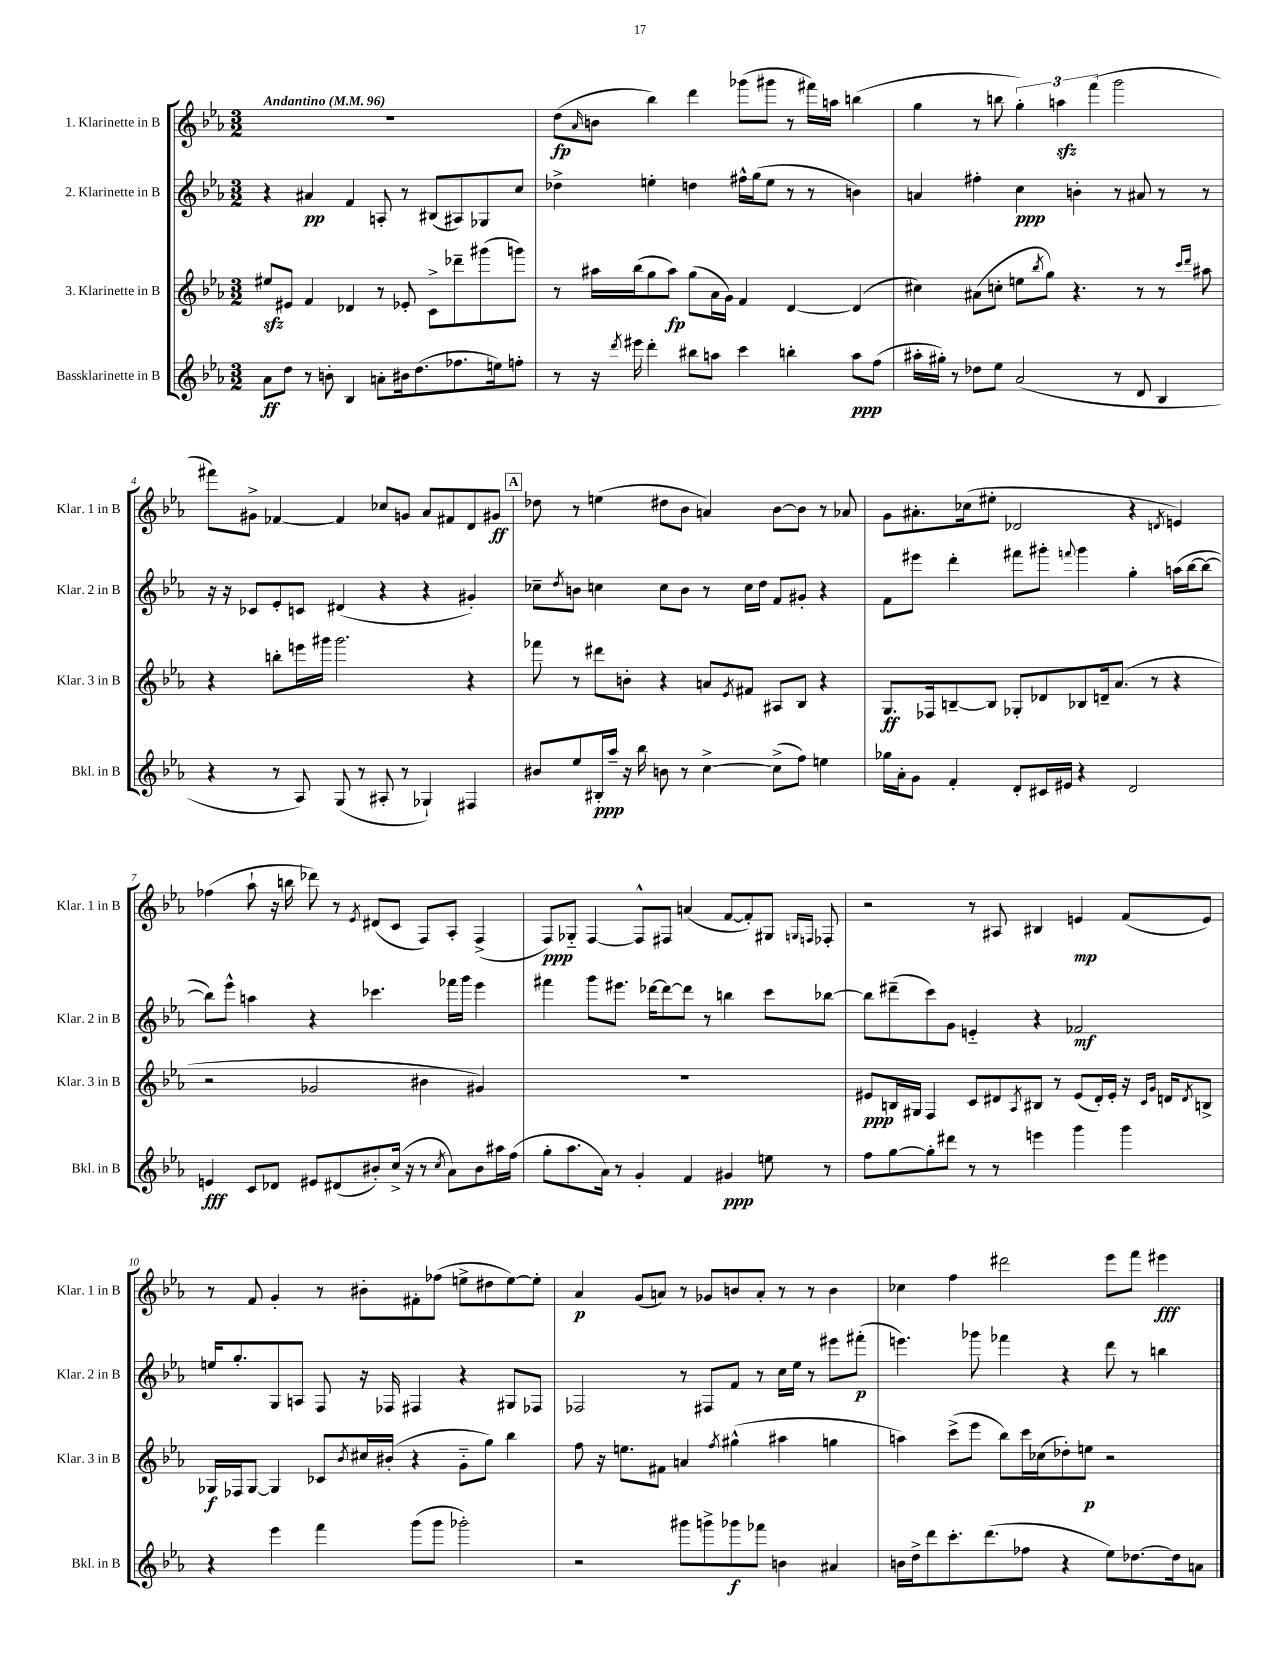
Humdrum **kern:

**kern	**dynam	**kern	**dynam	**kern	**dynam	**kern	**dynam
*part4	*part4	*part3	*part3	*part2	*part2	*part1	*part1
*staff4	*staff4	*staff3	*staff3	*staff2	*staff2	*staff1	*staff1
*I"Bassklarinette in B	*	*I"3. Klarinette in B	*	*I"2. Klarinette in B	*	*I"1. Klarinette in B	*
*I'Bkl. in B	*	*I'Klar. 3 in B	*	*I'Klar. 2 in B	*	*I'Klar. 1 in B	*
*clefG2	*	*clefG2	*	*clefG2	*	*clefG2	*
*k[b-e-a-]	*	*k[b-e-a-]	*	*k[b-e-a-]	*	*k[b-e-a-]	*
*M3/2	*	*M3/2	*	*M3/2	*	*M3/2	*
*MM96	*	*MM96	*	*MM96	*	*MM96	*
=1	=1	=1	=1	=1	=1	=1	=1
!	!	!	!	!	!	!LO:TX:a:B:t=Andantino	!
8a-\L	ff	8ee#Xzz/L	.	4r	.	1.r	.
8dd\J	.	8e#X/J	.	.	.	.	.
8r	.	4f/	.	4a#X/	pp	.	.
8bn'\	.	.	.	.	.	.	.
4B-/	.	4d-X/	.	4f/	.	.	.
8an'\L	.	8r	.	8An'/	.	.	.
16b#X\k	.	8e-X'/	.	8r	.	.	.
(8.dd\	.	.	.	.	.	.	.
.	.	8c^\L	.	(8B#X/L	.	.	.
8.ff-X\	.	8ddd-X~\	.	8A#X/)	.	.	.
.	.	(8ggg#X\	.	8G-X/	.	.	.
16een\k)	.	.	.	.	.	.	.
8ffn'\J	.	8gggn\J)	.	8cc/J	.	.	.
=2	=2	=2	=2	=2	=2	=2	=2
8r	.	8r	.	4dd-X^\	.	(8dd\L	fp
.	.	.	.	.	.	16qqa-/	.
16r	.	16aa#X\LL	.	.	.	8bn\J	.
8qddd/	.	.	.	.	.	.	.
16eee#X\	.	(16bb-\J	.	.	.	.	.
4ddd'\	.	8gg\	.	4een'\	.	4bb-\)	.
.	.	8aa#\J)	fp	.	.	.	.
8bb#X\L	.	(8gg\L	.	4ddn\	.	4ddd\	.
8aan\J	.	16a-\L	.	.	.	.	.
.	.	16g\JJ)	.	.	.	.	.
4ccc\	.	4f/	.	16ff#X^^\LL	.	(8ggg-X\L	.
.	.	.	.	(16gg\J	.	.	.
.	.	.	.	8ee\J	.	8ggg#X\J	.
4bbn'\	.	[4d/	.	8r	.	8r	.
.	.	.	.	8r	.	16fff#X\LL)	.
.	.	.	.	.	.	16aan\JJ	.
8aa\L	ppp	(4d/]	.	4bn\)	.	(4bbn\	.
(8ff\J	.	.	.	.	.	.	.
=3	=3	=3	=3	=3	=3	=3	=3
16aa#X'\LL	.	4cc#X\)	.	4an/	.	4gg\	.
16gg#X'\JJ)	.	.	.	.	.	.	.
8r	.	.	.	.	.	.	.
8dd-X\L	.	(8a#X\L	.	4ff#X'\	.	8r	.
8ee-\J	.	8ccn'\J	.	.	.	8bbn\	.
(2a-/	.	8een\L	.	4cc\	ppp	6gg'\)	.
.	.	8qbb-/	.	.	.	.	.
.	.	8gg\J)	.	.	.	.	.
.	.	.	.	.	.	6aanzz\	.
.	.	4.r	.	4bn'\	.	.	.
.	.	.	.	.	.	(6fff\	.
8r	.	.	.	8r	.	2ggg\	.
8d/	.	8r	.	8a#X/	.	.	.
4B-/	.	8r	.	8r	.	.	.
.	.	16qqccc/LL	.	.	.	.	.
.	.	16qqddd/JJ	.	.	.	.	.
.	.	8aa#X\	.	8r	.	.	.
!!LO:LB:g=z
=4	=4	=4	=4	=4	=4	=4	=4
4r	.	4r	.	16r	.	8fff#X\L)	.
.	.	.	.	16r	.	.	.
.	.	.	.	8c-X/L	.	8g#X^\J	.
8r	.	8bbn'\L	.	8e-'/	.	[4f-X/	.
8A-/)	.	16eeen\L	.	8cn/J	.	.	.
.	.	16ggg#X\JJ	.	.	.	.	.
(8G/	.	2.ggg#\	.	(4d#X/	.	4f-/]	.
8r	.	.	.	.	.	.	.
8A#X'/	.	.	.	4r	.	8cc-X/L	.
8r	.	.	.	.	.	8gn/J	.
4G-X`/)	.	.	.	4r	.	8a-/L	.
.	.	.	.	.	.	8f#X/	.
4F#X/	.	4r	.	4g#X'/)	.	8d/	.
.	.	.	.	.	.	8g#X/J	ff
!!LO:REH:place=s1:t=A
=5	=5	=5	=5	=5	=5	=5	=5
8b#X/L	.	8fff-X\	.	8cc-X~\L	.	8dd-X\	.
.	.	.	.	8qdd/	.	.	.
8ee-/	.	8r	.	8bn\J	.	8r	.
16B#X'/L	ppp	8ddd#X\L	.	4ccn\	.	(4een\	.
16aa-~/JJ	.	.	.	.	.	.	.
16r	.	8bn'\J	.	.	.	.	.
16bb-\	.	.	.	.	.	.	.
8bn\	.	4r	.	8cc\L	.	8dd#X\L	.
8r	.	.	.	8b\J	.	8b-\J	.
[4cc^\	.	8an/L	.	8r	.	4an/)	.
.	.	8qe-/	.	.	.	.	.
.	.	8f#X/J	.	16cc\LL	.	.	.
.	.	.	.	16dd\JJ	.	.	.
(8cc^\L]	.	8A#X/L	.	8f/L	.	[8b-\L	.
8ff\J)	.	8B-/J	.	8g#X'/J	.	8b-\J]	.
4een\	.	4r	.	4r	.	8r	.
.	.	.	.	.	.	8a-X/	.
=6	=6	=6	=6	=6	=6	=6	=6
16gg-X\LL	.	8.G/L	ff	8f\L	.	8g\L	.
16a-'\J	.	.	.	.	.	.	.
8g\J	.	.	.	8eee#X\J	.	8.a#X'\	.
.	.	16F-X/k	.	.	.	.	.
4f'/	.	[8Bn~/	.	4ddd'\	.	.	.
.	.	.	.	.	.	(16cc-X\k	.
.	.	8B/J]	.	.	.	8ee#X'\J	.
8d'/L	.	8G-X'/L	.	8fff#X\L	.	2d-X/	.
16c#X/L	.	8d-X/	.	8ggg#X'\J	.	.	.
16e#X/JJ	.	.	.	.	.	.	.
.	.	.	.	8qqfffn/	.	.	.
4r	.	8B-X/	.	4ggg#\	.	.	.
.	.	16dn~/k	.	.	.	.	.
.	.	(8.a-/J	.	.	.	.	.
2d/	.	.	.	4gg'\	.	4r	.
.	.	8r	.	.	.	.	.
.	.	.	.	.	.	8qdn/	.
.	.	4r	.	(16aan\LL	.	4en/)	.
.	.	.	.	[16bb-\J	.	.	.
.	.	.	.	8bb-\J_	.	.	.
!!LO:LB:g=z
=7	=7	=7	=7	=7	=7	=7	=7
4en/	fff	2r	.	8bb-\L])	.	(4ff-X\	.
.	.	.	.	8eee-^^\J	.	.	.
8c/L	.	.	.	4aan\	.	8aa-`\	.
8d-X/J	.	.	.	.	.	16r	.
.	.	.	.	.	.	16bbn\	.
8e#X/L	.	2g-X/	.	4r	.	8ddd-X\)	.
(8d#X/	.	.	.	.	.	8r	.
.	.	.	.	.	.	8qe-/	.
8b#X'/)	.	.	.	4.ccc-X\	.	(8d#X/L	.
(16cc^/Jk	.	.	.	.	.	8c/J	.
16r	.	.	.	.	.	.	.
8r	.	4b#X\	.	.	.	8F/L)	.
8qcc/	.	.	.	.	.	.	.
8a-\L)	.	.	.	16fff-X\LL	.	8A-'/J	.
.	.	.	.	16ggg\JJ	.	.	.
8b#\	.	4g#X/)	.	4eee-\	.	(4F^/	.
16aa#X\L	.	.	.	.	.	.	.
(16ff\JJ	.	.	.	.	.	.	.
=8	=8	=8	=8	=8	=8	=8	=8
8gg'\L	.	1.r	.	4fff#X\	.	8F/L)	ppp
8.aa-\	.	.	.	.	.	8G-X/J	.
.	.	.	.	8ggg\L	.	[4F/	.
16a-\Jk)	.	.	.	.	.	.	.
8r	.	.	.	8.eee#X\J	.	.	.
4g'/	.	.	.	.	.	8F^^/L]	.
.	.	.	.	[16ddd-X\KL	.	.	.
.	.	.	.	8ddd-\_	.	8F#X/J	.
4f/	.	.	.	8ddd-\J]	.	(4an/	.
.	.	.	.	8r	.	.	.
4g#X/	ppp	.	.	4bbn\	.	[8f/L	.
.	.	.	.	.	.	8f'/])	.
8een\	.	.	.	8ccc\L	.	8G#X/J	.
.	.	.	.	.	.	16qqGn/LL	.
.	.	.	.	.	.	16qqFn/JJ	.
8r	.	.	.	[8bb-X\J	.	8F-X'/	.
=9	=9	=9	=9	=9	=9	=9	=9
8ff\L	.	8e#X/L	ppp	8bb-\L]	.	2r	.
[8gg\	.	16Bn/L	.	(8ddd#X~\	.	.	.
.	.	16G#X/JJ	.	.	.	.	.
8gg'\]	.	4F/	.	8ccc\)	.	.	.
8ddd#X\J	.	.	.	8g\J	.	.	.
8r	.	8c/L	.	4en/	.	8r	.
8r	.	8d#X/	.	.	.	8A#X/	.
.	.	8qA-/	.	.	.	.	.
4eeen\	.	8B#X/J	.	4r	.	4B#X/	.
.	.	8r	.	.	.	.	.
4ggg\	.	(8e#/L	.	2f-X/	mf	4en/	mp
.	.	16d#'/L)	.	.	.	.	.
.	.	16e#'/JJ	.	.	.	.	.
4ggg\	.	16r	.	.	.	(8f/L	.
.	.	16qqc/LL	.	.	.	.	.
.	.	16qqg/JJ	.	.	.	.	.
.	.	16dn/KL	.	.	.	.	.
.	.	8qd/	.	.	.	.	.
.	.	8Bn^/J	.	.	.	8e/J)	.
!!LO:LB:g=z
=10	=10	=10	=10	=10	=10	=10	=10
4r	.	16G-X/LL	f	16een/KL	.	8r	.
.	.	16F-X/J	.	8.gg'/	.	.	.
.	.	[8G-/J	.	.	.	8f/	.
4eee-\	.	4G-/]	.	8G/	.	4g'/	.
.	.	.	.	8An/J	.	.	.
4fff\	.	8c-X/L	.	8F/	.	8r	.
.	.	8qb-/	.	.	.	.	.
.	.	16cc#X/L	.	16r	.	8b#X'\L	.
.	.	(16b#X'/JJ	.	16F-X/	.	.	.
(8ggg\L	.	4r	.	4F#X/	.	8f#X'\	.
8ggg\J	.	.	.	.	.	(8ff-X\J	.
2ggg-X'\)	.	8g\L	.	4r	.	8een^\L	.
.	.	8gg\J)	.	.	.	8dd#X\	.
.	.	4bb-\	.	8G#X/L	.	[8ee\)	.
.	.	.	.	8F-X/J	.	8ee'\J]	.
=11	=11	=11	=11	=11	=11	=11	=11
2r	.	8ff\	.	2F-X/	.	4a-/	p
.	.	16r	.	.	.	.	.
.	.	8.een\L	.	.	.	.	.
.	.	.	.	.	.	(8g/L	.
.	.	8f#X\J	.	.	.	8an/J)	.
8ggg#X\L	.	4an/	.	8r	.	8r	.
8gggn^\	.	.	.	8F#X/L	.	8g-X/L	.
.	.	8qff/	.	.	.	.	.
8ggg-X\	f	(4gg#X^^\	.	8f/J	.	8bn/	.
8fff-X\J	.	.	.	8r	.	8a'/J	.
4bn\	.	4aa#X\	.	16cc\LL	.	8r	.
.	.	.	.	16ee-\JJ	.	.	.
.	.	.	.	8r	.	8r	.
4a#X/	.	4ggn\	.	8eee#X\L	.	4b\	.
.	.	.	.	(8fff#X'\J	p	.	.
=12	=12	=12	=12	=12	=12	=12	=12
16bn\LL	.	4aan\)	.	4.eeen\)	.	4cc-X\	.
16dd^\J	.	.	.	.	.	.	.
8ddd\	.	.	.	.	.	.	.
8.ccc'\	.	(8ccc^\L	.	.	.	4ff\	.
.	.	8eee-\J	.	8ggg-X\	.	.	.
(8.ddd\	.	.	.	.	.	.	.
.	.	8bb-\L)	.	4fff-X\	.	2ddd#X\	.
8ff-X\J	.	16ccc\L	.	.	.	.	.
.	.	(16cc-X\J	.	.	.	.	.
4r	.	8dd-X'\)	.	4r	.	.	.
.	.	8een\J	p	.	.	.	.
8ee-\L)	.	2r	.	8ddd\	.	8eee-\L	.
[8.dd-X\	.	.	.	8r	.	8fff\J	.
.	.	.	.	4bbn\	.	4eee#X\	fff
16dd-\k]	.	.	.	.	.	.	.
8an\J	.	.	.	.	.	.	.
==	==	==	==	==	==	==	==
*-	*-	*-	*-	*-	*-	*-	*-
